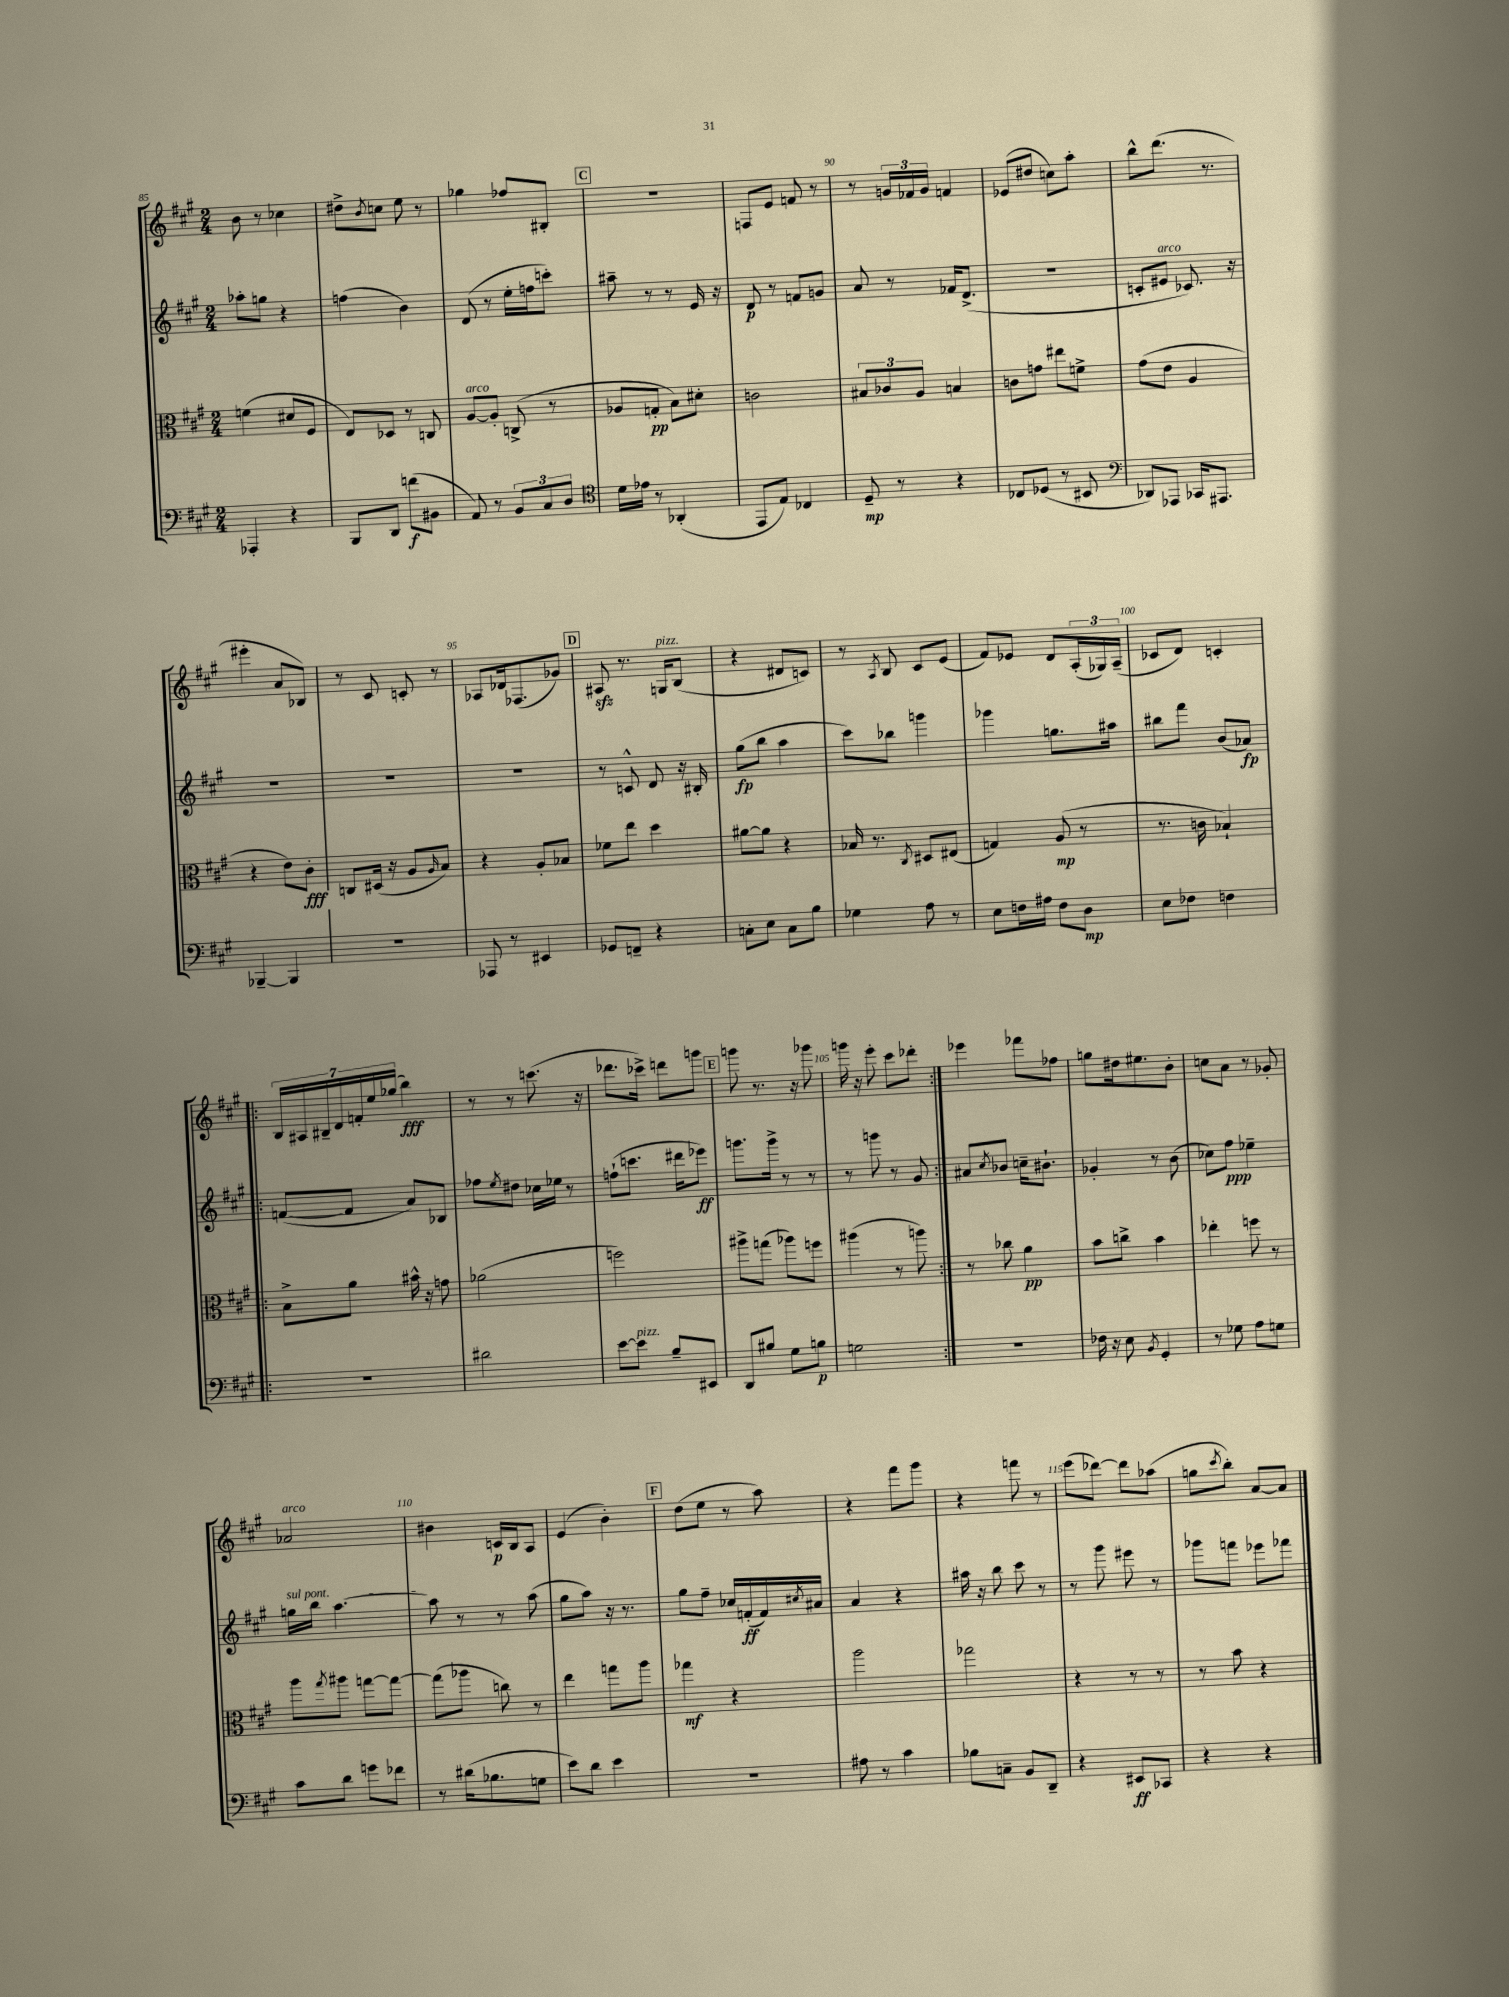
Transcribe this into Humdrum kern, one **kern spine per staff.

**kern	**kern	**kern	**kern
*staff4	*staff3	*staff2	*staff1
*clefF4	*clefC3	*clefG2	*clefG2
*k[f#c#g#]	*k[f#c#g#]	*k[f#c#g#]	*k[f#c#g#]
*M2/4	*M2/4	*M2/4	*M2/4
4AAA-'/	(4f\	8aa-'\L	8b\
.	.	8gg\J	8r
4r	8d#/L	4r	4cc-\
.	8F#/J	.	.
=	=	=	=
8BBB/L	8E/L)	(4ff\	8dd#^\L
.	.	.	8qb/
8DD/J	8D-/J	.	8cc\J
(8f\L	8r	4b\)	8ee\
8BB#\J	8C/	.	8r
=	=	=	=
8AA/)	[8A/L	(8d/	4gg-\
8r	8A'/]J	8r	.
12BB/L	(8C^/	16ee'\LL	8ff-/L
.	.	16ff\J	.
12C#/	.	.	.
.	8r	8ccc'\J)	8B#'/J
12D/J	.	.	.
=	=	=	=
*clefC4	*	*	*
16d\LL	8A-/L	8aa#~\	2r
16e-\JJ	.	.	.
8r	8G'/J	8r	.
(4AA-'/	8B\L)	8r	.
.	8d#'\J	16e/	.
.	.	16r	.
=	=	=	=
8EE/L	2c\	8d/	8F/L
8E/J)	.	8r	8e/J
4C-/	.	8f/L	8f/
.	.	8g/J	8r
=	=	=	=
8D~/	12B#/L	8a/	8r
.	12c-/	.	.
8r	.	8r	24g/LL
.	12A/J	.	24f-/
.	.	.	24g/JJ
4r	4B/	16f-/LK	4f/
.	.	(8.d^/J	.
=	=	=	=
8C-/L	8c\L	2r	(8e-/L
(8D-/J	8g\J	.	8dd#/J
8r	8ee#\L	.	8cc\L)
8BB#/	8f^\J	.	8aa'\J
=	=	=	=
*clefF4	*	*	*
8DD-/L)	(8g#\L	8c'/L	8bb^^\L
8AAA-/J	8e\J	8e#/J	(8.ddd\J
16CC-/LK	4A/	8.c-/)	.
8.AAA#/J	.	.	8.r
.	.	16r	.
=	=	=	=
[4BBB-~/	4r	2r	4eee#'\
4BBB-/]	8e\L)	.	8a/L
.	8c#'\J	.	8B-/J)
=	=	=	=
2r	8C/L	2r	8r
.	(16D#/Jk	.	8c#/
.	16r	.	.
.	8A/L	.	8c'/
.	16qqA/	.	.
.	8B/J)	.	8r
=	=	=	=
8AAA-/	4r	2r	8A-/L
8r	.	.	16d-/k
.	.	.	(8.F-/
4EE#/	8A'/L	.	.
.	8B-/J	.	8g-/J)
=	=	=	=
8GG-/L	8f-\L	8r	8A#/
8FF~/J	8ee\J	8c^^/	8.r
4r	4dd\	8d/	.
.	.	.	16G/LK
.	.	16r	(8B/J
.	.	16B#'/	.
=	=	=	=
8C'\L	[8a#\L	(8gg#\L	4r
8E\J	8a#\]J	8bb\J	.
8C\L	4r	4aa\	8d#/L
8B\J	.	.	8c/J)
=	=	=	=
4G-\	16B-/	8ccc#\L)	8r
.	8.r	.	.
.	.	.	8qA/
.	.	8bb-\J	8B/
.	8qC#/	.	.
8A\	8D#/L	4ggg\	8c#/L
8r	(8E#/J	.	(8e/J
=	=	=	=
8E\L	4G/)	4ggg-\	8f#/L)
16F\L	.	.	8e-/J
16A#\JJ	.	.	.
8F\L	(8A/	8.gg\L	8d/L
8D\J	8r	.	(24A'/L
.	.	.	24G-/)
.	.	16aa#\Jk	.
.	.	.	(24A~/JJ
=	=	=	=
8E\L	8.r	8bb#\L	8c-/L
8F-\J	.	8fff#\J	8d/J)
.	16c\	.	.
4F\	4B-`/)	(8b/L	4c'/
.	.	8a-/J)	.
=!|:	=!|:	=!|:	=!|:
2r	8B^\L	([8f/L	28B/LL
.	.	.	28A#/
.	.	.	28B#~/
.	.	.	28d/
.	8a\J	8f/]J	.
.	.	.	28f'/
.	.	.	28ee/
.	.	.	(28gg-/JJ
.	16b#^^\	8a/L)	4bb\)
.	16r	.	.
.	8g\	8B-/J	.
=	=	=	=
2d#\	(2a-\	8ff-\L	8r
.	.	8qee/	.
.	.	8dd#\J	8r
.	.	16cc-\LL	(8.ccc\
.	.	16ee-\JJ	.
.	.	8r	.
.	.	.	16r
=	=	=	=
[8e\L	2ff\)	(8ff`\L	8.ddd-\L
8e\]J	.	8.ccc\J	.
.	.	.	16ccc-^\Jk)
8B~/L	.	.	8ddd\L
.	.	16ddd#\LK	.
8EE#/J	.	8eee-\J)	8ggg\J
=	=	=	=
8DD/L	8aa#^\L	8.ggg\L	8ggg\
8B#/J	(8gg\J	.	8.r
.	.	16ggg^\Jk	.
8G#\L	8aa-\L)	8r	.
.	.	.	16r
8B\J	8ff\J	8r	8ggg-\
=	=	=	=
2G\	(4aa#\	8r	16ggg\
.	.	.	16r
.	.	8ggg\	8eee'\
.	8r	8r	8ccc#\L
.	8aa\)	8g#/	8ddd-'\J
=:|!	=:|!	=:|!	=:|!
2r	8r	8a#/L	4eee-\
.	.	8qcc#/	.
.	8cc-\	8b-/J	.
.	4a\	16cc~\LK	8fff-\L
.	.	8.b#`\J	.
.	.	.	8ff-\J
=	=	=	=
16F-\	8b\L	4g-'/	8gg\L
16r	.	.	.
8E\	8cc^\J	.	16dd#\k
.	.	.	8.ee#\
8qBB/	.	.	.
4GG#'/	4b\	8r	.
.	.	(8b\	8b'\J
=	=	=	=
8r	4ee-'\	8cc-\L)	8cc\L
8G-\	.	8ff#\J	8a\J
8A\L	8ff\	4ee-~\	8r
8G\J	8r	.	8g-'/
=	=	=	=
8c#\L	8aa\L	16gg\LL	2a-/
.	.	16bb\JJ	.
.	8qgg#/	.	.
8d\J	8aa#\J	[4.aa\	.
8g\L	[8gg\L	.	.
8f-\J	8gg\_J	.	.
=	=	=	=
8r	(8gg\]L	8aa\]	4b#\
(16d#\LK	8aa-\J	8r	.
8.B-\	.	.	.
.	8cc\)	8r	16c/LL
.	.	.	16B/J
8G\J	8r	(8aa\	8A/J
=	=	=	=
8e\L)	4ee\	8gg#\L	(4e/
8d\J	.	8aa\J)	.
4e\	8gg\L	16r	4b'\)
.	.	8.r	.
.	8aa\J	.	.
=	=	=	=
2r	4gg-\	8gg#\L	(8dd\L
.	.	8ff#~\J	8ee\J
.	4r	16cc-/LL	8r
.	.	(16f'/	.
.	.	16f/)	8aa\)
.	.	8qcc#/	.
.	.	16a#/JJ	.
=	=	=	=
8A#\	2aa\	4a/	4r
8r	.	.	.
4c#\	.	4r	8fff#\L
.	.	.	8ggg#\J
=	=	=	=
8B-\L	2gg-\	16aa#\	4r
.	.	16r	.
8C~\J	.	8bb\	.
8BB/L	.	8ccc#\	8fff\
8DD~/J	.	8r	8r
=	=	=	=
4r	4r	8r	(8eee\L
.	.	8ggg#\	[8ddd-\J)
8EE#/L	8r	8eee#\	8ddd-\]L
8CC-/J	8r	8r	(8aa-\J
=	=	=	=
4r	8r	8ggg-\L	8gg\L
.	.	.	8qccc#/
.	8b\	8fff\J	8bb'\J)
4r	4r	8eee-\L	[8a/L
.	.	8fff-\J	8a/]J
==	==	==	==
*-	*-	*-	*-
